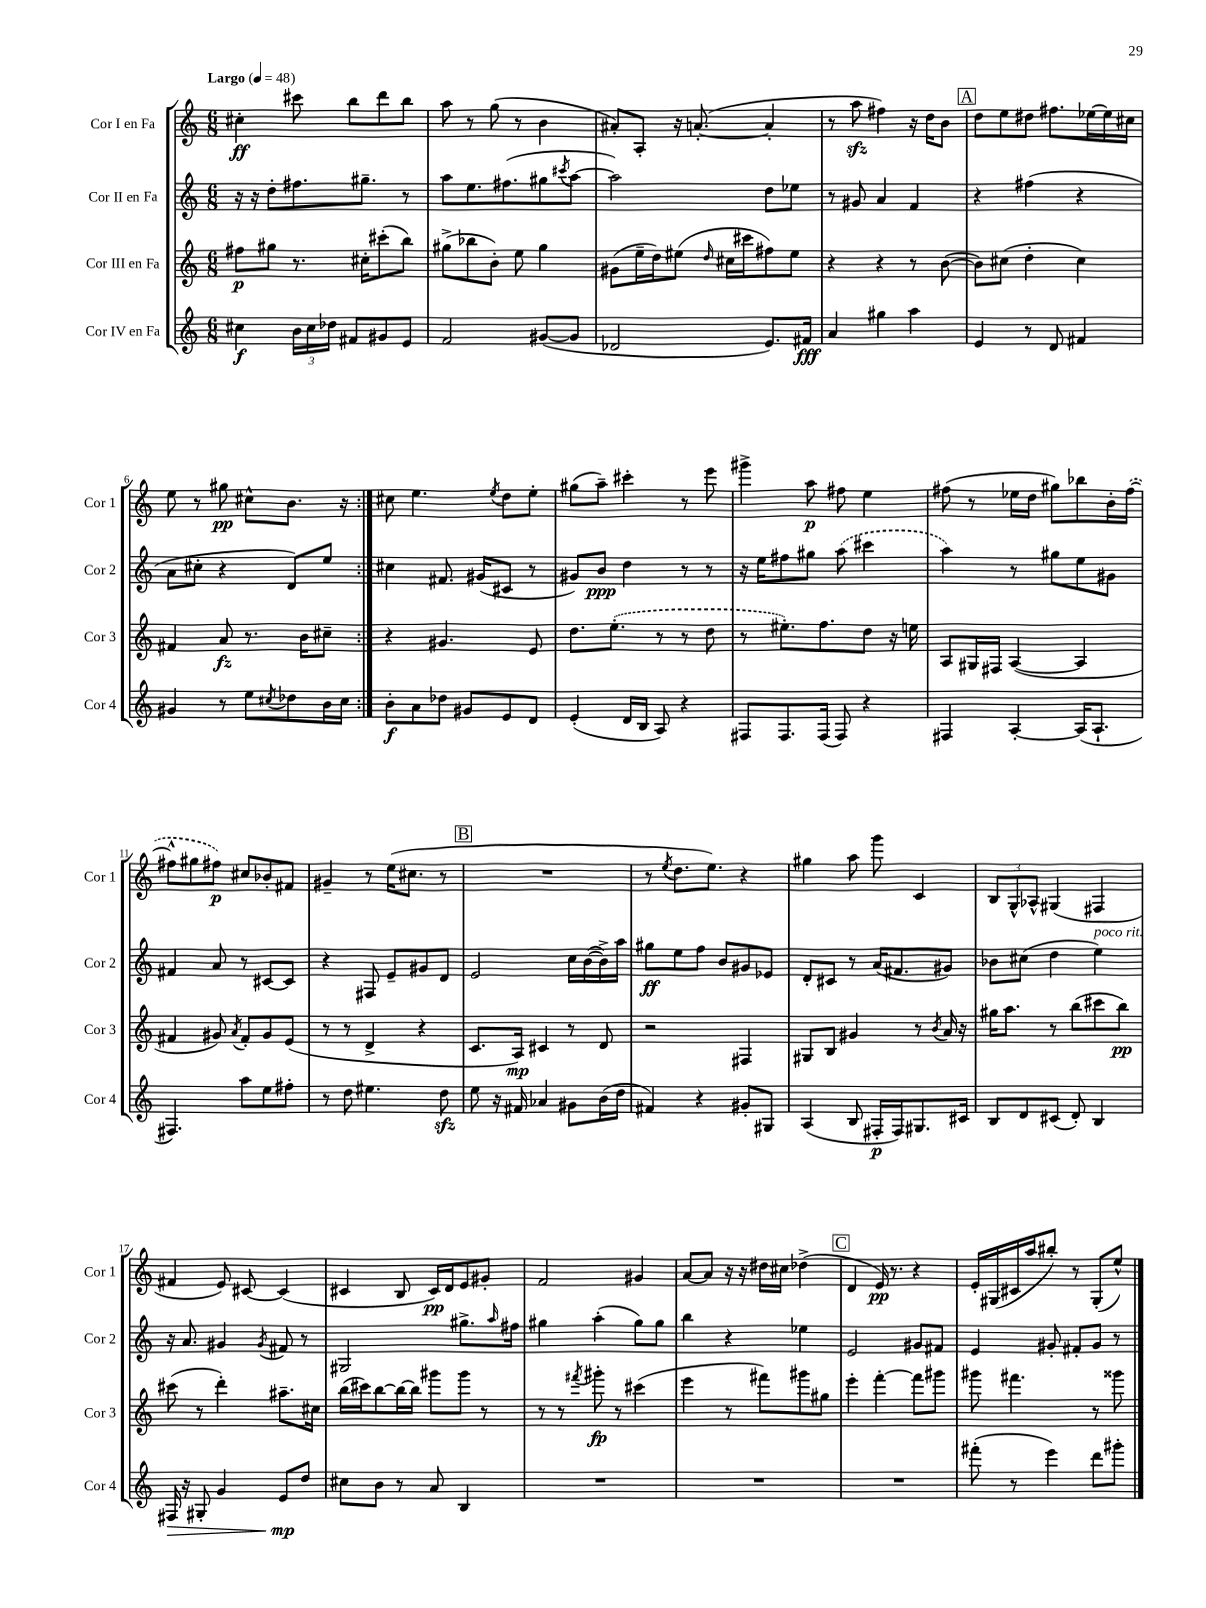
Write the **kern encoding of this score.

**kern	**kern	**kern	**kern
*staff4	*staff3	*staff2	*staff1
*clefG2	*clefG2	*clefG2	*clefG2
*k[]	*k[]	*k[]	*k[]
*M6/8	*M6/8	*M6/8	*M6/8
*MM48	*MM48	*MM48	*MM48
4cc#	8ff#	16r	4cc#'
.	.	16r	.
.	8gg#	8dd'	.
24b	8.r	8.ff#	8ccc#
24cc#	.	.	.
24dd-	.	.	.
8f#	.	.	8bb
.	16cc#'	8.gg#~	.
8g#	(8ccc#'	.	8ddd
8e	8bb)	8r	8bb
=	=	=	=
2f	(8gg#^	8aa	8aa
.	8bb-	8.ee	8r
.	8b')	.	(8gg
.	.	(8.ff#	.
.	8ee	.	8r
([8g#	4gg#	8gg#	4b
.	.	8qccc#	.
8g#]	.	[8aa	.
=	=	=	=
2d-	(8g#	2aa])	8a#')
.	16ee~	.	8A'
.	16dd)	.	.
.	(8ee#	.	16r
.	.	.	([8.a'
.	16qqdd	.	.
.	16cc#	.	.
.	16ccc#	.	.
8.e)	8ff#)	8dd	4a']
.	8ee#	8ee-	.
16f#	.	.	.
=	=	=	=
4a	4r	8r	8r
.	.	8g#	8aa
4gg#	4r	4a	4ff#)
4aa	8r	4f	16r
.	.	.	16dd
.	([8b	.	8b
=	=	=	=
4e	8b])	4r	8dd
.	(8cc#	.	8ee
8r	4dd'	(4ff#	8dd#
8d	.	.	8.ff#
4f#	4cc#)	4r	.
.	.	.	[16ee-
.	.	.	16ee-]
.	.	.	16cc#
=	=	=	=
4g#	4f#	8a	8ee
.	.	8cc#'	8r
8r	8a	4r	8gg#
8ee	8.r	.	8cc#^^
8qcc#	.	.	.
8dd-	.	8d)	8.b
.	16b	.	.
16b	8cc#~	8ee	.
16cc#	.	.	16r
=:|!	=:|!	=:|!	=:|!
8b'	4r	4cc#	8cc#
8a	.	.	4.ee
8dd-	4.g#	8.f#	.
8g#	.	.	.
.	.	(16g#	.
.	.	.	8qee
8e	.	8c#	8dd
8d	8e	8r	8ee'
=	=	=	=
(4e'	8.dd	8g#)	(8gg#
.	.	8b	8aa~)
.	(8.ee'	.	.
16d	.	4dd	4ccc#'
16B	.	.	.
8A)	8r	.	.
4r	8r	8r	8r
.	8dd	8r	8eee
=	=	=	=
8F#	8r	16r	4ggg#^
.	.	16ee	.
8.F#	8.ee#')	8ff#	.
.	.	8gg#	8aa
(16F#	8.ff	.	.
8F#)	.	(8aa	8ff#
4r	8dd	4ccc#	4ee
.	16r	.	.
.	16ee	.	.
=	=	=	=
4F#	8A	4aa)	(8ff#
.	16G#	.	8r
.	16F#	.	.
[4A'	([4A	8r	16ee-
.	.	.	16dd
.	.	8gg#	8gg#)
(16A]	4A]	8ee	8bb-
8.A`	.	.	.
.	.	8g#	16b'
.	.	.	([16ff#
=	=	=	=
4.F#)	4f#	4f#	8ff#^^]
.	.	.	8gg#
.	8g#)	8a	8ff#)
.	8qa	.	.
8aa	8f#'	8r	8cc#
8ee	8g#	[8c#	8b-'
8ff#'	(8e	8c#]	8f#
=	=	=	=
8r	8r	4r	4g#~
8dd	8r	.	.
4.ee#	4d^	8F#	8r
.	.	8e~	(16ee
.	.	.	8.cc#
.	4r	8g#	.
8dd	.	8d	8r
=	=	=	=
8ee	8.c	2e	2.r
16r	.	.	.
16f#	16A)	.	.
4a-	4c#	.	.
8g#	8r	16cc	.
.	.	([16b	.
(16b	8d	16b^])	.
16dd	.	16aa	.
=	=	=	=
4f#)	2r	8gg#	8r
.	.	.	8qee
.	.	8ee	8.dd
4r	.	8ff	.
.	.	.	8.ee)
.	.	8b	.
8g#'	4F#	8g#	4r
8G#	.	8e-	.
=	=	=	=
(4A	8G#	8d'	4gg#
.	8B	8c#	.
8B	4g#	8r	8aa
16F#'	.	(16a	8ggg
16F#)	.	8.f#	.
8.G#	8r	.	4c
.	8qb	.	.
.	16a	8g#)	.
16c#	16r	.	.
=	=	=	=
8B	16gg#	8b-	12B
.	8.aa	.	.
.	.	.	12G^^
8d	.	(8cc#	.
.	.	.	12A-^^
(8c#	8r	4dd	(4G#
8d')	(8bb	.	.
4B	8ccc#	4ee)	4F#
.	8bb)	.	.
=	=	=	=
16F#	(8ccc#	16r	4f#
16r	.	8.a	.
8G#'	8r	.	.
4g	4ddd')	4g#	8e)
.	.	.	[8c#
.	.	8qg#	.
8e	8.aa#~	8f#	(4c#]
8dd	.	8r	.
.	16cc#	.	.
=	=	=	=
8cc#	(16bb	2G#	4c#
.	16ccc#)	.	.
8b	[8bb	.	.
8r	16bb_	.	8B
.	16bb]	.	.
8a	8ggg#	.	16c#)
.	.	.	16d
4B	8ggg#	8.gg#^	8e
.	8r	.	8g#'
.	.	16qqaa	.
.	.	16ff#	.
=	=	=	=
2.r	8r	4gg#	2f
.	8r	.	.
.	8qfff#	.	.
.	8ggg#'	(4aa'	.
.	8r	.	.
.	(4ccc#	8gg#)	4g#
.	.	8gg#	.
=	=	=	=
2.r	4eee	4bb	[8a
.	.	.	8a]
.	8r	4r	16r
.	.	.	16r
.	8fff#)	.	16dd#
.	.	.	16cc#
.	8ggg#	4ee-	(4dd-^
.	8gg#	.	.
=	=	=	=
2.r	4eee'	2e	4d
.	[4fff'	.	16e)
.	.	.	8.r
.	8fff]	8g#	4r
.	8ggg#	8f#	.
=	=	=	=
(8fff#'	8ggg#	4e	16e'
.	.	.	(16G#
8r	4.fff#	.	16c#
.	.	.	16aa
4eee)	.	8g#'	8bb#')
.	.	8f#'	8r
8ddd	8r	8g#	(8G#'
8ggg#'	8ggg##	8r	8ee^^)
==	==	==	==
*-	*-	*-	*-
